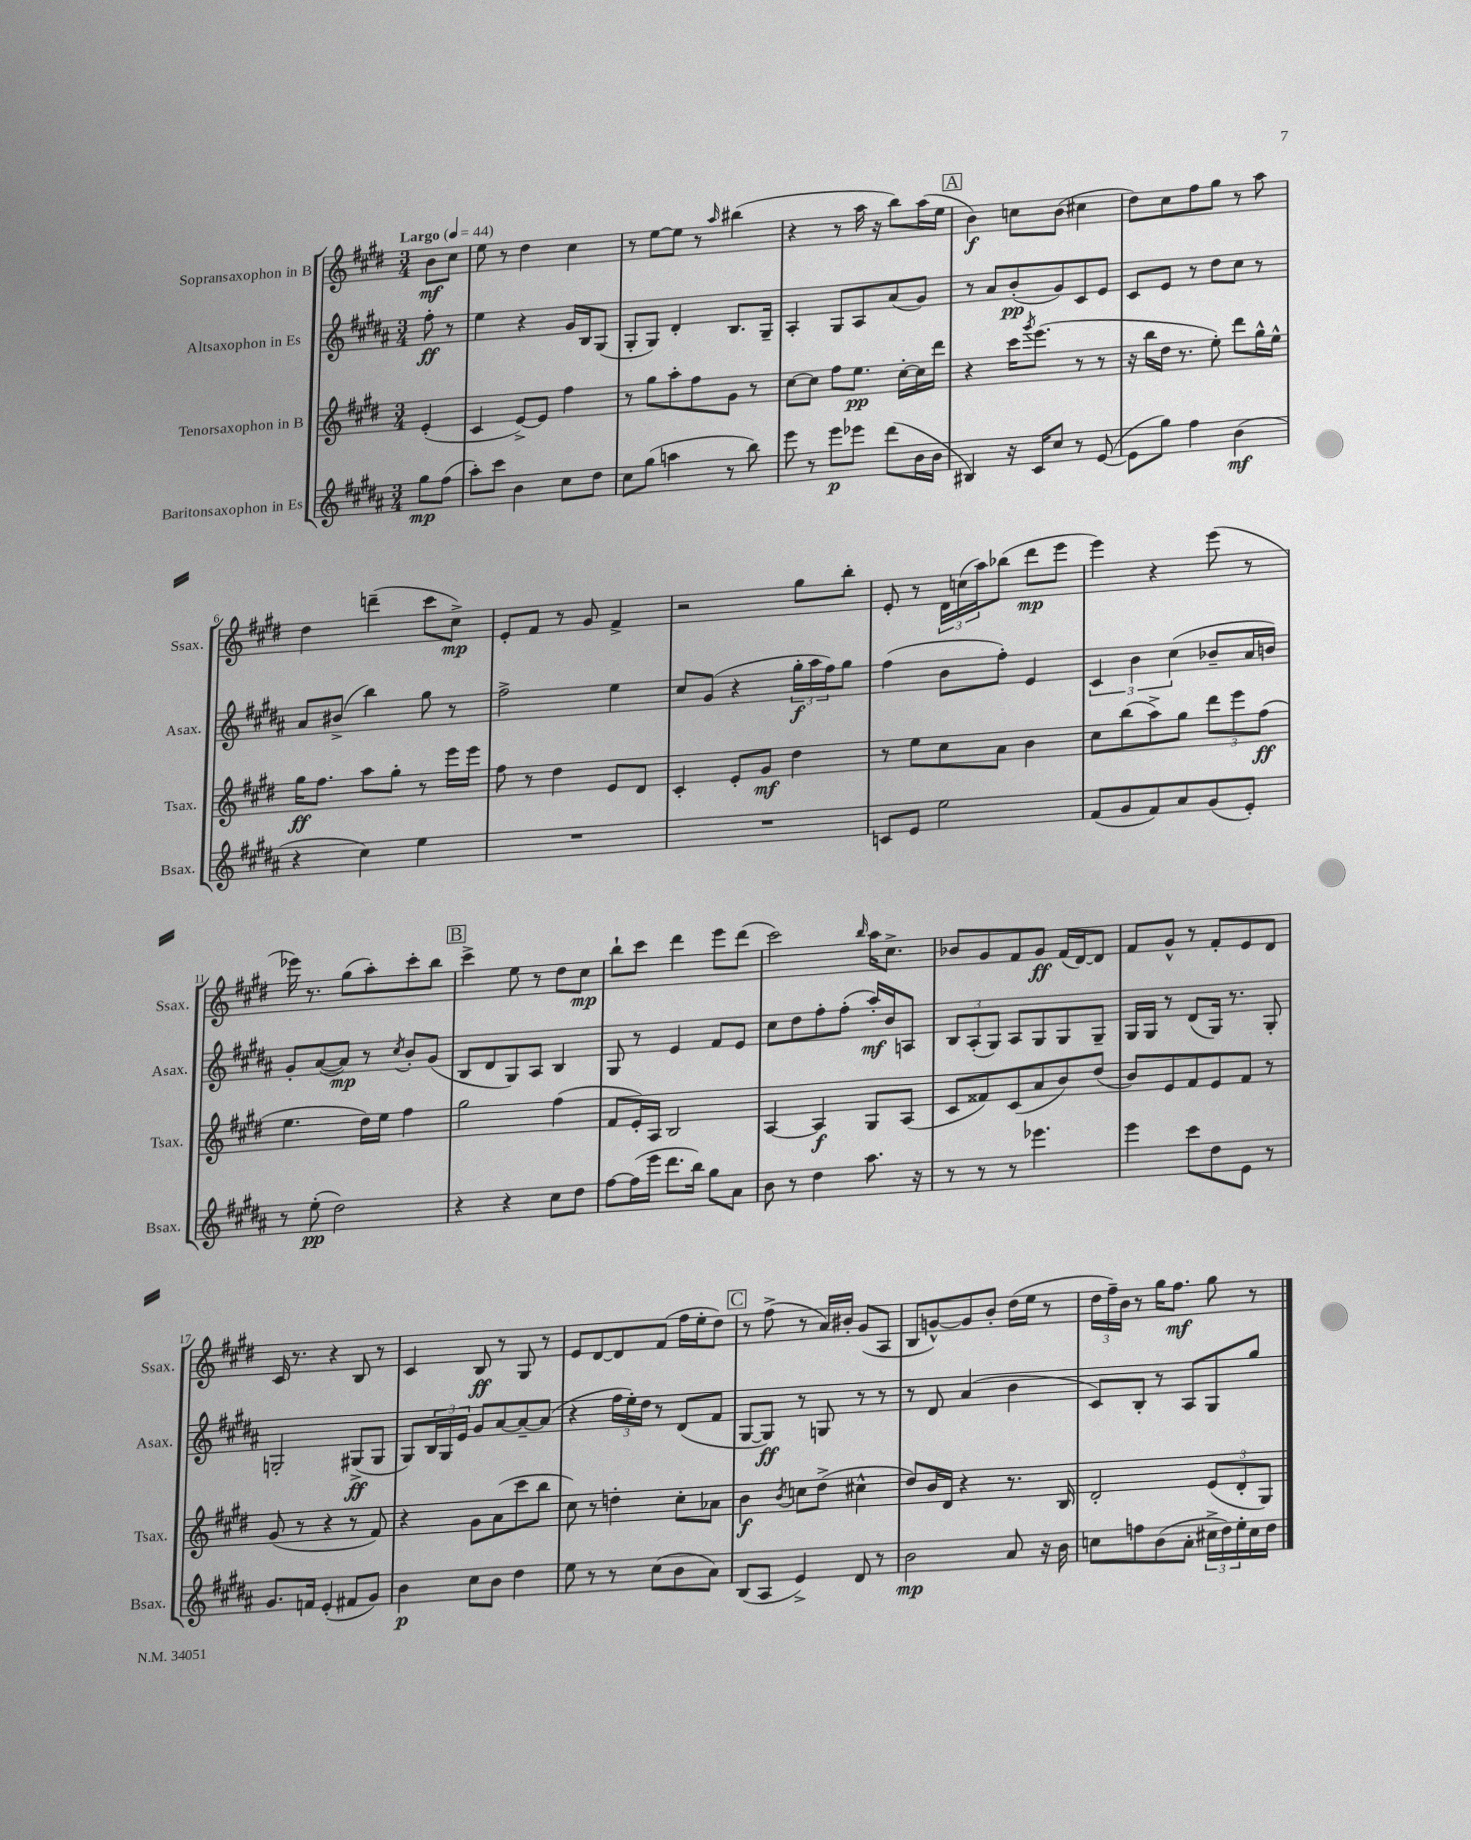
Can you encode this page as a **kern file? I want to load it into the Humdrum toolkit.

**kern	**kern	**kern	**kern
*staff4	*staff3	*staff2	*staff1
*clefG2	*clefG2	*clefG2	*clefG2
*k[f#c#g#d#a#]	*k[f#c#g#d#]	*k[f#c#g#d#a#]	*k[f#c#g#d#]
*M3/4	*M3/4	*M3/4	*M3/4
*MM44	*MM44	*MM44	*MM44
8gg#	(4e'	8ff#'	8b
(8ff#	.	8r	8cc#
=	=	=	=
8aa#')	4c#	4ee	8ee
8ccc#	.	.	8r
4b	[8e^)	4r	4dd#
.	8e]	.	.
8cc#	4ff#	16g#	4cc#
.	.	16B	.
8dd#	.	(8G#	.
=	=	=	=
8cc#	8r	8G#'	8r
(8gg#	8gg#	8G#)	[8ee
4aa	8aa'	4d#'	8ee]
.	8ff#	.	8r
.	.	.	16qqaa
8r	8g#	8.B	(4bb#
8bb)	8r	.	.
.	.	16G#~	.
=	=	=	=
8eee	[8cc#	4A#'	4r
8r	8cc#]	.	.
8eee	8ff#	8G#	8r
8eee-	8.ee	8A#	16aa
.	.	.	16r
(8ddd#	.	(8a#	8bb)
.	[16cc#'	.	.
16b	16cc#]	8g#)	(16aa
16b	16ddd#	.	16ee
=	=	=	=
4B#)	4r	8r	4b)
.	.	8a#	.
16r	16ccc#	(8b'	8cc
.	8qggg#	.	.
16c#	(8.eee	.	.
8cc#	.	8g#)	(8b
8r	8r	8c#	4cc#
([8e	8r	8e	.
=	=	=	=
8e]	16r	8c#	8dd#)
.	16bb	.	.
8gg#)	16dd#	8e	8cc#
.	8.r	.	.
4ff#	.	8r	8ff#
.	8ee')	8dd#	8gg#
(4b	8ddd#	8cc#	8r
.	16gg#^^	8r	8aa
.	16ee^^	.	.
=	=	=	=
4r	16gg#	8a#	4dd#
.	8.ff#	.	.
.	.	(8b#^	.
4cc#)	8aa	4bb)	(4ddd~
.	8gg#'	.	.
4ee	8r	8gg#	8ccc#
.	16eee	8r	8cc#^)
.	16eee	.	.
=	=	=	=
2.r	8ff#	2ff#^	8e'
.	8r	.	8f#
.	4dd#	.	8r
.	.	.	8g#
.	8e	4ee	4f#^
.	8d#	.	.
=	=	=	=
2.r	4c#'	8cc#	2r
.	.	(8g#	.
.	8e'	4r	.
.	8g#	.	.
.	4dd#	24gg#'	8gg#
.	.	24aa#	.
.	.	24ff#)	.
.	.	8gg#	8bb'
=	=	=	=
8c	8r	(4ff#	8e'
8e	8ee	.	8r
2ee	8cc#	8b	24d#
.	.	.	(24cc
.	.	.	24aa)
.	8a	8ff#')	(8bb-
.	4b	4e	8ddd#
.	.	.	8eee
=	=	=	=
(8f#	8cc#	6c#	4eee)
8g#	(8bb	.	.
.	.	6b	.
8f#)	8aa^)	.	4r
.	.	(6cc#	.
8a#	8gg#	.	.
(8g#	12ddd#	8b-~	(8eee
.	12eee	.	.
8e')	.	16a#	8r
.	(12ff#	.	.
.	.	16b)	.
=	=	=	=
8r	4.ee	8g#'	16eee-)
.	.	.	8.r
(8ee'	.	([8a#	.
2dd#)	.	8a#])	(8gg#
.	16dd#)	8r	8aa')
.	16ee	.	.
.	.	8qcc#	.
.	4ff#	8b'	8ccc#'
.	.	(8g#	8bb
=	=	=	=
4r	2gg#	8B	4ccc#^
.	.	8d#	.
4r	.	8G#)	8ee
.	.	8A#	8r
8cc#	(4ff#	4B	8dd#
8dd#	.	.	8cc#
=	=	=	=
[8ff#	8f#	8G#	8bb`
(16ff#]	16e')	8r	8ccc#
16eee	16A	.	.
8.ddd#	2B	4e	4ddd#
16bb)	.	.	.
8gg#	.	8f#	8eee
8a#	.	8e	(8ddd#
=	=	=	=
8b	[4A	8cc#	2ccc#)
8r	.	8dd#	.
4dd#	4A]	8ff#'	.
.	.	(8ff#'	.
.	.	.	16qqbb
8.aa#	8G#	16aa#')	16aa
.	.	16b	8.cc#^
.	(8A	8A	.
16r	.	.	.
=	=	=	=
8r	8c#	12B	8b-
.	.	(12A#'	.
8r	8f##)	.	8g#
.	.	12G#)	.
8r	(8c#	8A#	8f#
4.eee-	8a	8G#	8g#
.	8b)	8G#	(16f#
.	.	.	[16d#)
.	(8dd#	8G#~	8d#]
=	=	=	=
4eee	8b)	16G#	8f#
.	.	16G#	.
.	8e	8r	8g#^^
8ccc#	8f#	(8d#	8r
8dd#	8e	16G#)	8f#'
.	.	8.r	.
8e	8f#	.	8e
8r	8r	8G#'	8d#
=	=	=	=
8.g#	(8g#	2G'	16c#
.	.	.	8.r
.	8r	.	.
16f	.	.	.
(4e'	4r	.	4r
8f#	8r	(8G#^	8B
8g#)	8f#)	8G#	8r
=	=	=	=
4b	4r	8G#)	4c#
.	.	24B	.
.	.	24G#	.
.	.	24e	.
8cc#	8g#	8g#	8B
8b	(8a	[8a#	8r
4dd#	8ccc#	8a#~_	8G#
.	8bb	(8a#]	8r
=	=	=	=
8ee	8cc#)	4r	8e
8r	8r	.	[8d#
8r	4dd'	24ff#	8d#]
.	.	24ee')	.
.	.	24dd#	.
(8cc#	.	8r	(8f#
8b	8cc#'	(8d#	16ff#
.	.	.	16ee'
8a#)	8a-	8f#	8dd#)
=	=	=	=
(8B	4b	[8G#	8r
8A#	.	8G#])	(8ff#^
.	8qb	.	.
4e^)	8cc	8r	8r
.	(8dd#^	8G	16a)
.	.	.	16b#'
8d#	4cc#^^	8r	(8g#
8r	.	8r	8A
=	=	=	=
2b	8dd#)	8r	8B
.	16b	8d#	[8g^^)
.	16d#	.	.
.	4r	(4a#	8g]
.	.	.	8b'
8a#	8.r	4b	(16dd#
.	.	.	16ee
16r	.	.	8r
16b	16B	.	.
=	=	=	=
8cc	2d#'	8c#)	24dd#
.	.	.	24ff#~)
.	.	.	24b
8ff	.	8B'	8r
(8b	.	8r	16gg#
.	.	.	8.ff#
8a#'	.	8A#	.
24cc#^	(12e	8G#	8gg#
24dd#)	.	.	.
24ee'	12d#'	.	.
16cc#	.	8gg#	8r
.	12G#)	.	.
16dd#	.	.	.
==	==	==	==
*-	*-	*-	*-
